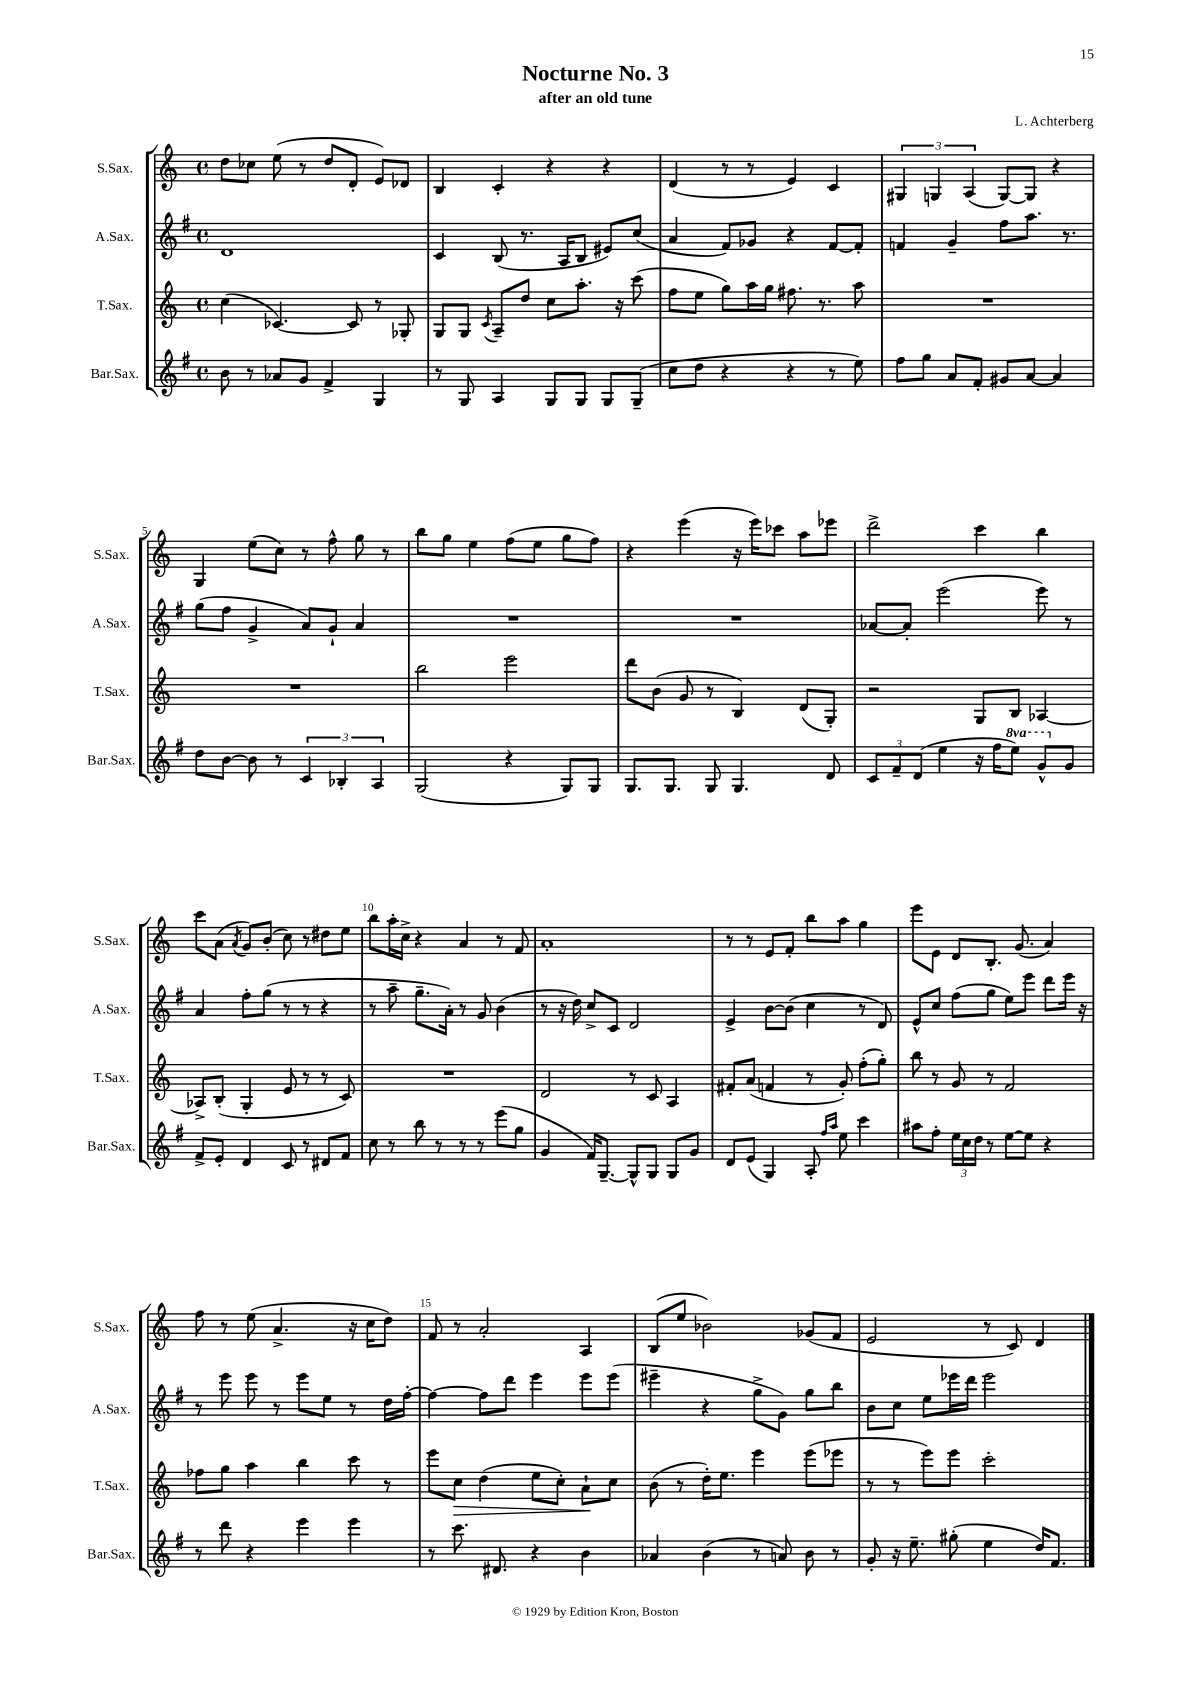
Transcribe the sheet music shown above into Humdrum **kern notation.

**kern	**kern	**kern	**kern
*staff4	*staff3	*staff2	*staff1
*clefG2	*clefG2	*clefG2	*clefG2
*k[f#]	*k[]	*k[f#]	*k[]
*M4/4	*M4/4	*M4/4	*M4/4
*met(c)	*met(c)	*met(c)	*met(c)
8b	(4cc	1d	8dd
8r	.	.	8cc-
8a-	[4.c-)	.	(8ee
8g	.	.	8r
4f#^	.	.	8dd
.	8c-]	.	8d'
4G	8r	.	8e)
.	8G-'	.	8d-
=	=	=	=
8r	8G	4c	4B
8G	8G	.	.
.	8qc	.	.
4A	8A~	(8B	4c'
.	8dd	8.r	.
8G	8cc	.	4r
.	.	16A	.
8G	8.aa'	8B	.
8G	.	8e#)	4r
.	16r	.	.
(8G~	(8ccc	(8cc	.
=	=	=	=
8cc	8ff	4a	(4d
8dd	8ee	.	.
4r	8gg)	8f#)	8r
.	16aa	8g-	8r
.	16gg	.	.
4r	8.ff#	4r	4e)
.	8.r	.	.
8r	.	[8f#	4c
8ee)	8aa	8f#']	.
=	=	=	=
8ff#	1r	4f	6G#
8gg	.	.	.
.	.	.	6G
8a	.	4g~	.
.	.	.	(6A
8f#'	.	.	.
8g#	.	8ff#	[8G)
[8a	.	8.aa	8G]
4a]	.	.	4r
.	.	8.r	.
=	=	=	=
8dd	1r	(8gg	4G
[8b	.	8ff#	.
8b]	.	4g^	(8ee
8r	.	.	8cc)
6c	.	8a)	8r
.	.	8g`	8ff^^
6B-'	.	.	.
.	.	4a	8gg
6A	.	.	.
.	.	.	8r
=	=	=	=
(2G	2bb	1r	8bb
.	.	.	8gg
.	.	.	4ee
4r	2eee	.	(8ff
.	.	.	8ee
8G)	.	.	8gg
8G	.	.	8ff)
=	=	=	=
8.G	8ddd	1r	4r
.	(8b	.	.
8.G	.	.	.
.	8g	.	(4eee
8G	8r	.	.
4.G	4B)	.	16r
.	.	.	16eee)
.	.	.	8ccc-
.	(8d	.	8aa
8d	8G')	.	8eee-
=	=	=	=
12c	2r	[8a-	2ddd^
12f#~	.	.	.
.	.	8a-']	.
(12d	.	.	.
4ee	.	(2eee	.
16r	8G	.	4ccc
16ff#	.	.	.
8eee)	8B	.	.
8gg^^	[4A-	8eee)	4bb
8g	.	8r	.
=	=	=	=
8f#^	8A-^]	4a	8ccc
8e'	(8B'	.	(8a
.	.	.	8qa
4d	4G'	8ff#'	8g)
.	.	(8gg	(8b'
8c	8e	8r	8cc)
8r	8r	8r	8r
8d#	8r	4r	8dd#
8f#	8c)	.	8ee
=	=	=	=
8cc	1r	8r	8bb
8r	.	8aa~	16aa'
.	.	.	16cc^
8bb	.	8.gg~	4r
8r	.	.	.
.	.	16a')	.
8r	.	8r	4a
8r	.	8g	.
(8eee	.	(4b	8r
8gg	.	.	8f
=	=	=	=
4g	2d	8r	1a'
.	.	16r	.
.	.	16dd)	.
16f#)	.	8cc^	.
[8.G~	.	.	.
.	.	8c	.
8G^^]	8r	2d	.
8G	8c	.	.
8G	4A	.	.
8g	.	.	.
=	=	=	=
8d	8f#'	4e^	8r
(8e	(8a	.	8r
4G)	4f	[8b	8e
.	.	(8b]	8f'
8A'	8r	4cc	8bb
16qqff#	.	.	.
16qqaa	.	.	.
8ee	8g')	.	8aa
4ccc	(8ff'	8r	4gg
.	8gg')	8d)	.
=	=	=	=
8aa#	8bb	8e^^	8eee
8ff#'	8r	8cc	8e
24ee	8g	(8ff#	8d
24cc	.	.	.
24dd	.	.	.
8r	8r	8gg	8.B'
[8ee	2f	8ee)	.
.	.	.	(8.g
8ee]	.	8eee	.
4r	.	8ddd	4a)
.	.	16eee	.
.	.	16r	.
=	=	=	=
8r	8ff-	8r	8ff
8ddd	8gg	8eee	8r
4r	4aa	8eee	(8ee
.	.	8r	4.a^
4eee	4bb	8eee	.
.	.	8ee	.
4eee	8ccc	8r	16r
.	.	.	16cc
.	8r	16dd	8dd)
.	.	[16ff#'	.
=	=	=	=
8r	8eee	4ff#_	8f
8.ccc	8cc	.	8r
.	(4dd	8ff#]	2a'
8.d#	.	.	.
.	.	8ddd	.
4r	8ee	4eee	.
.	8cc')	.	.
4b	8a`	8eee	4A
.	8cc	(8eee	.
=	=	=	=
4a-	(8b	4eee#~	(8B
.	8r	.	8ee
(4b	16dd')	4r	2b-)
.	8.ee	.	.
8r	4eee	8gg^	.
8a)	.	8g)	.
8b	(8eee	8gg	(8g-
8r	8eee-	8bb	8f
=	=	=	=
8g'	8r	8b	2e
16r	8r	8cc	.
8.ee~	.	.	.
.	8eee)	8ee	.
(8gg#'	8eee	16eee-	.
.	.	16ddd	.
4ee	2ccc'	2eee-	8r
.	.	.	8c)
16dd)	.	.	4d
8.f#	.	.	.
==	==	==	==
*-	*-	*-	*-
